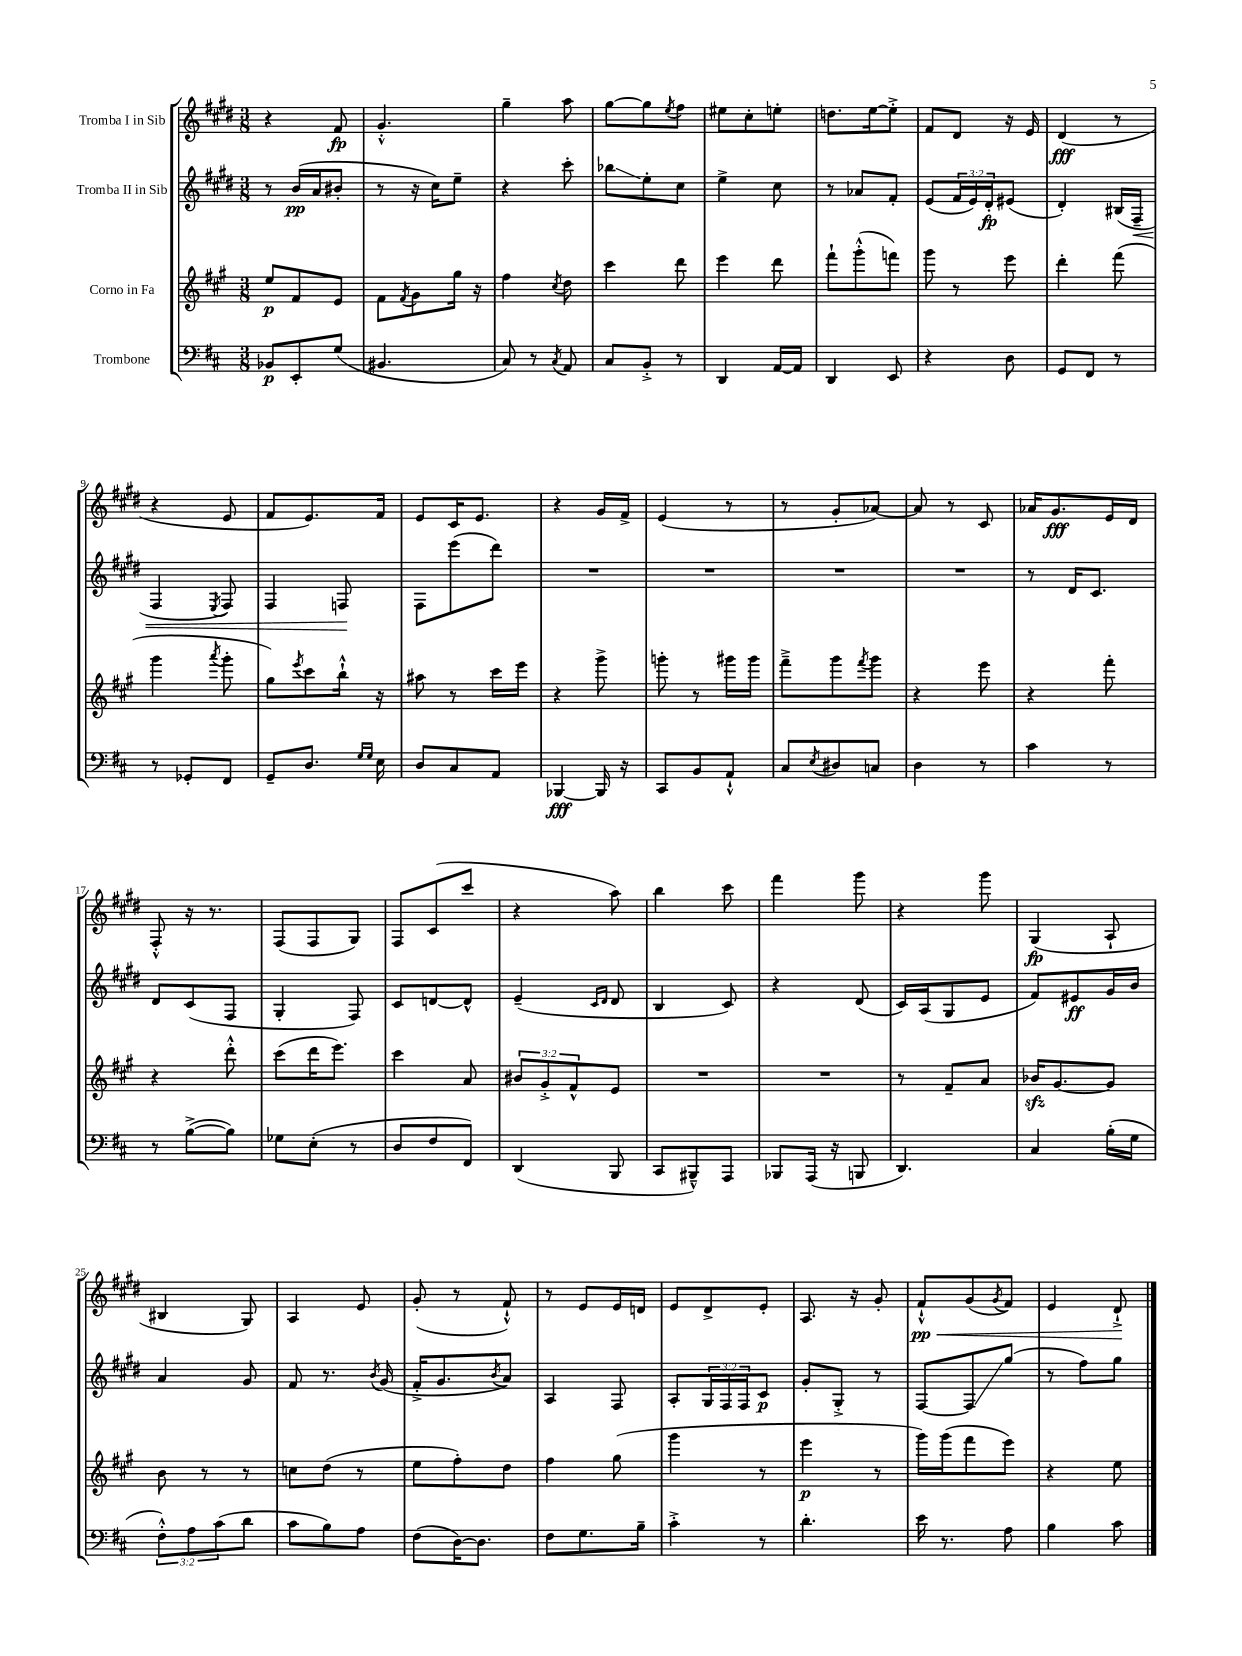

**kern	**kern	**kern	**kern
*staff4	*staff3	*staff2	*staff1
*clefF4	*clefG2	*clefG2	*clefG2
*k[f#c#]	*k[f#c#g#]	*k[f#c#g#d#]	*k[f#c#g#d#]
*M3/8	*M3/8	*M3/8	*M3/8
8BB-/L	8ee/L	8r	4r
8EE'/	8f#/	(16b/LL	.
.	.	16a/J	.
(8G/J	8e/J	8b#'/J	8f#/
=	=	=	=
4.BB#/	8f#\L	8r	4.g#'^^/
.	8qf#/	.	.
.	8g#\	16r	.
.	.	16cc#\LK)	.
.	16gg#\Jk	8ee~\J	.
.	16r	.	.
=	=	=	=
8C#/)	4ff#\	4r	4gg#~\
8r	.	.	.
8qC#/	8qcc#/	.	.
8AA/	8dd\	8ccc#'\	8aa\
=	=	=	=
8C#/L	4ccc#\	8bb-\L	[8gg#\L
8BB'^/J	.	8ee'\	8gg#\]
.	.	.	8qee/
8r	8ddd\	8cc#\J	8ff#\J
=	=	=	=
4DD/	4eee\	4ee^\	8ee#\L
.	.	.	8cc#'\
[16AA/LL	8ddd\	8cc#\	8ee'\J
16AA/]JJ	.	.	.
=	=	=	=
4DD/	8fff#`\L	8r	8.dd\L
.	(8ggg#'^^\	8a-/L	.
.	.	.	[16ee\k
8EE/	8fff\J)	8f#'/J	8ee'^\]J
=	=	=	=
4r	8ggg#\	(8e/L	8f#/L
.	8r	24f#/L	8d#/J
.	.	24e/)	.
.	.	24d#'/J	.
8D\	8eee\	(8e#/J	16r
.	.	.	16e/
=	=	=	=
8GG/L	4ddd'\	4d#'/)	(4d#/
8FF#/J	.	.	.
8r	(8fff#\	(16B#/LL	8r
.	.	16F#~/JJ	.
=	=	=	=
8r	4ggg#\	4F#/	4r
8GG-'/L	.	.	.
.	8qaaa/	8qE/	.
8FF#/J	8ggg#'\	8F#/)	8e/
=	=	=	=
8GG~/L	8gg#\L)	4F#/	8f#/L
.	8qeee/	.	.
8.D/J	8ccc#\	.	8.e/)
.	16bb`^^\Jk	8F/	.
16qqG/LL	.	.	.
16qqG/JJ	.	.	.
16E\	16r	.	16f#/Jk
=	=	=	=
8D/L	8aa#\	8F#\L	8e/L
8C#/	8r	(8eee\	16c#/K
.	.	.	8.e/J
8AA/J	16ccc#\LL	8ddd#\J)	.
.	16eee\JJ	.	.
=	=	=	=
[4BBB-/	4r	4.r	4r
16BBB-/]	8ggg#^\	.	16g#/LL
16r	.	.	16f#^/JJ
=	=	=	=
8CC#/L	8ggg'\	4.r	(4e/
8BB/	8r	.	.
8AA`^^/J	16ggg#\LL	.	8r
.	16ggg#\JJ	.	.
=	=	=	=
8C#/L	8fff#~^\L	4.r	8r
8qE/	.	.	.
8D#/	8ggg#\	.	8g#'/L
.	8qfff#/	.	.
8C/J	8ggg#\J	.	[8a-/J)
=	=	=	=
4D\	4r	4.r	8a-/]
.	.	.	8r
8r	8eee\	.	8c#/
=	=	=	=
4c#\	4r	8r	16a-/LK
.	.	.	8.g#/
.	.	16d#/LK	.
.	.	8.c#/J	.
8r	8fff#'\	.	16e/L
.	.	.	16d#/JJ
=	=	=	=
8r	4r	8d#/L	8F#'^^/
([8B^\L	.	(8c#/	16r
.	.	.	8.r
8B\]J)	8ddd'^^\	8F#/J	.
=	=	=	=
8G-\L	(8ccc#\L	4G#'/	(8F#/L
(8E'\J	16ddd\K	.	8F#/
.	8.eee\J)	.	.
8r	.	8F#/)	8G#/J)
=	=	=	=
8D/L	4ccc#\	8c#/L	8F#/L
8F#/	.	[8d/	(8c#/
8FF#/J)	8a/	8d^^/]J	8ccc#/J
=	=	=	=
(4DD/	12b#/L	(4e~/	4r
.	12g#'^/	.	.
.	12f#^^/	.	.
.	.	16qqc#/LL	.
.	.	16qqd#/JJ	.
8BBB/	8e/J	8d#/	8aa\)
=	=	=	=
8CC#/L	4.r	4B/	4bb\
8BBB#~^^/)	.	.	.
8AAA/J	.	8c#/)	8ccc#\
=	=	=	=
8BBB-/L	4.r	4r	4fff#\
(16AAA/Jk	.	.	.
16r	.	.	.
8BBB/	.	(8d#/	8ggg#\
=	=	=	=
4.DD/)	8r	16c#/LL)	4r
.	.	(16A/J	.
.	8f#~/L	8G#/	.
.	8a/J	8e/J	8ggg#\
=	=	=	=
4C#/	16b-/LK	8f#/L)	(4G#/
.	[8.g#/	.	.
.	.	8e#/	.
(16B'\LL	8g#/]J	16g#/L	8A`/
16G\JJ	.	16b/JJ	.
=	=	=	=
12F#'^^\L)	8b\	4a/	4B#/
12A\	.	.	.
.	8r	.	.
(12c#\	.	.	.
8d\J	8r	8g#/	8G#/)
=	=	=	=
8c#\L	8cc\L	8f#/	4A/
8B\)	(8dd\J	8.r	.
8A\J	8r	.	8e/
.	.	8qb/	.
.	.	(16g#/	.
=	=	=	=
(8F#\L	8ee\L	16f#'^/LK	(8g#'/
.	.	8.g#/	.
[16D\K)	8ff#'\)	.	8r
8.D\]J	.	.	.
.	.	8qb/	.
.	8dd\J	8a/J)	8f#`^^/)
=	=	=	=
8F#\L	4ff#\	4A/	8r
8.G\	.	.	8e/L
.	(8gg#\	8F#/	16e/L
16B~\Jk	.	.	16d/JJ
=	=	=	=
4c#'^\	4ggg#\	8A'/L	8e/L
.	.	24G#/L	8d#^/
.	.	24F#/	.
.	.	24F#/J	.
8r	8r	8c#/J	8e'/J
=	=	=	=
4.d'\	4eee\	8g#'/L	8.A/
.	.	8G#'^/J	.
.	.	.	16r
.	8r	8r	8g#'/
=	=	=	=
16e\	16ggg#\LL)	[8F#/L	8f#`^^/L
8.r	(16ggg#\J	.	.
.	8fff#\	8F#/]	(8g#/
.	.	.	8qg#/
8A\	8eee\J)	(8gg#/J	8f#/J)
=	=	=	=
4B\	4r	8r	4e/
.	.	8ff#\L)	.
8c#\	8ee\	8gg#\J	8d#`^/
==	==	==	==
*-	*-	*-	*-
